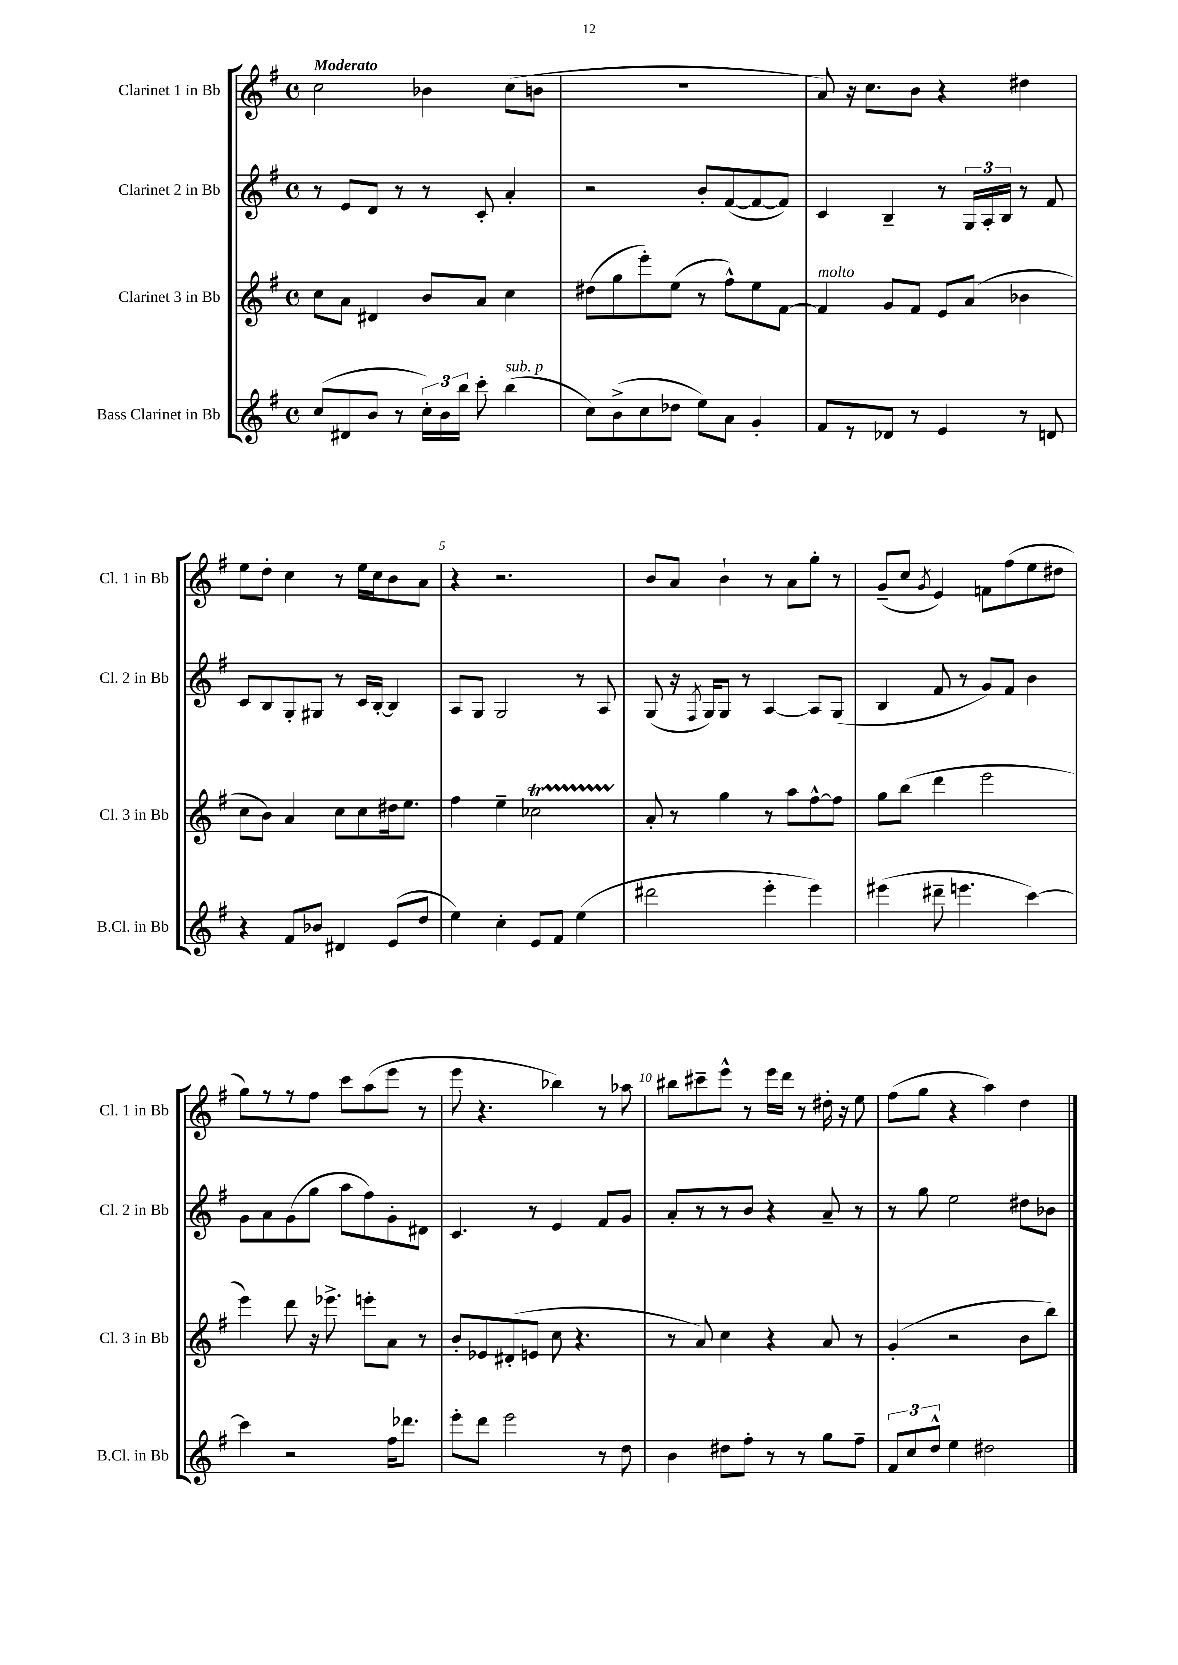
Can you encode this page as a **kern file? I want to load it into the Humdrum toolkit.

**kern	**kern	**kern	**kern
*staff4	*staff3	*staff2	*staff1
*clefG2	*clefG2	*clefG2	*clefG2
*k[f#]	*k[f#]	*k[f#]	*k[f#]
*M4/4	*M4/4	*M4/4	*M4/4
*met(c)	*met(c)	*met(c)	*met(c)
(8cc	8cc	8r	2cc
8d#	8a	8e	.
8b	4d#	8d	.
8r	.	8r	.
24cc')	8b	8r	4b-
24b	.	.	.
24bb	.	.	.
8ccc'	8a	8c'	.
(4bb	4cc	4a'	(8cc
.	.	.	8b
=	=	=	=
8cc)	(8dd#	2r	1r
(8b^	8gg	.	.
8cc	8eee')	.	.
8dd-	(8ee	.	.
8ee)	8r	8b'	.
8a	8ff#^^)	([8f#	.
4g'	8ee	8f#_	.
.	[8f#	8f#])	.
=	=	=	=
8f#	4f#]	4c	8a)
8r	.	.	16r
.	.	.	8.cc
8d-	8g	4B~	.
8r	8f#	.	8b
4e	8e	8r	4r
.	(8a	24G	.
.	.	24A'	.
.	.	24B	.
8r	4b-	8r	4dd#
8d	.	8f#	.
=	=	=	=
4r	8cc	8c	8ee
.	8b)	8B	8dd'
8f#	4a	8G'	4cc
8b-	.	8G#	.
4d#	8cc	8r	8r
.	8cc	16c	16ee
.	.	[16B'	16cc
(8e	16dd#	4B]	8b
.	8.ee	.	.
8dd	.	.	8a
=	=	=	=
4ee)	4ff#	8A	4r
.	.	8G	.
4cc'	4ee~	2G	2.r
8e	2cc-	.	.
8f#	.	.	.
(4ee	.	8r	.
.	.	8A	.
=	=	=	=
2ddd#	8a'	(8G	8b
.	8r	16r	8a
.	.	8qF#	.
.	.	16G)	.
.	4gg	8G	4b`
.	.	8r	.
4eee'	8r	[4A	8r
.	8aa	.	8a
4eee)	[8ff#^^	8A]	8gg'
.	8ff#]	(8G	8r
=	=	=	=
(4eee#	8gg	4B	(8g~
.	(8bb	.	8cc
.	.	.	8qg
8ddd#~	4ddd	8f#	4e)
4.eee	.	8r	.
.	2eee	8g)	8f
.	.	8f#	(8ff#
[4ccc)	.	4b	8ee
.	.	.	8dd#
=	=	=	=
4ccc]	4eee)	8g	8gg)
.	.	8a	8r
2r	8ddd	(8g	8r
.	16r	8gg	8ff#
.	8.eee-^	.	.
.	.	8aa	8ccc
.	8eee'	8ff#)	(8aa
16ff#	8a	8g'	8eee
8.ddd-	.	.	.
.	8r	8d#	8r
=	=	=	=
8eee'	8b'	4.c	8eee
8ddd	8e-	.	4.r
2eee	(8d#'	.	.
.	8e	8r	.
.	8cc	4e	4bb-)
.	4.r	.	.
8r	.	8f#	8r
8dd	.	8g	8aa-
=	=	=	=
4b	8r	8a'	8bb#
.	8a)	8r	8ccc#~
8dd#	4cc	8r	8eee^^
8ff#'	.	8b	8r
8r	4r	4r	16eee
.	.	.	16ddd
8r	.	.	8r
8gg	8a	8a~	16dd#'
.	.	.	16r
8ff#~	8r	8r	8ee
=	=	=	=
12f#	(4g'	8r	(8ff#
12cc	.	.	.
.	.	8gg	8gg
12dd^^	.	.	.
4ee	2r	2ee	4r
2dd#	.	.	4aa)
.	8b	8dd#	4dd
.	8bb)	8b-	.
==	==	==	==
*-	*-	*-	*-
